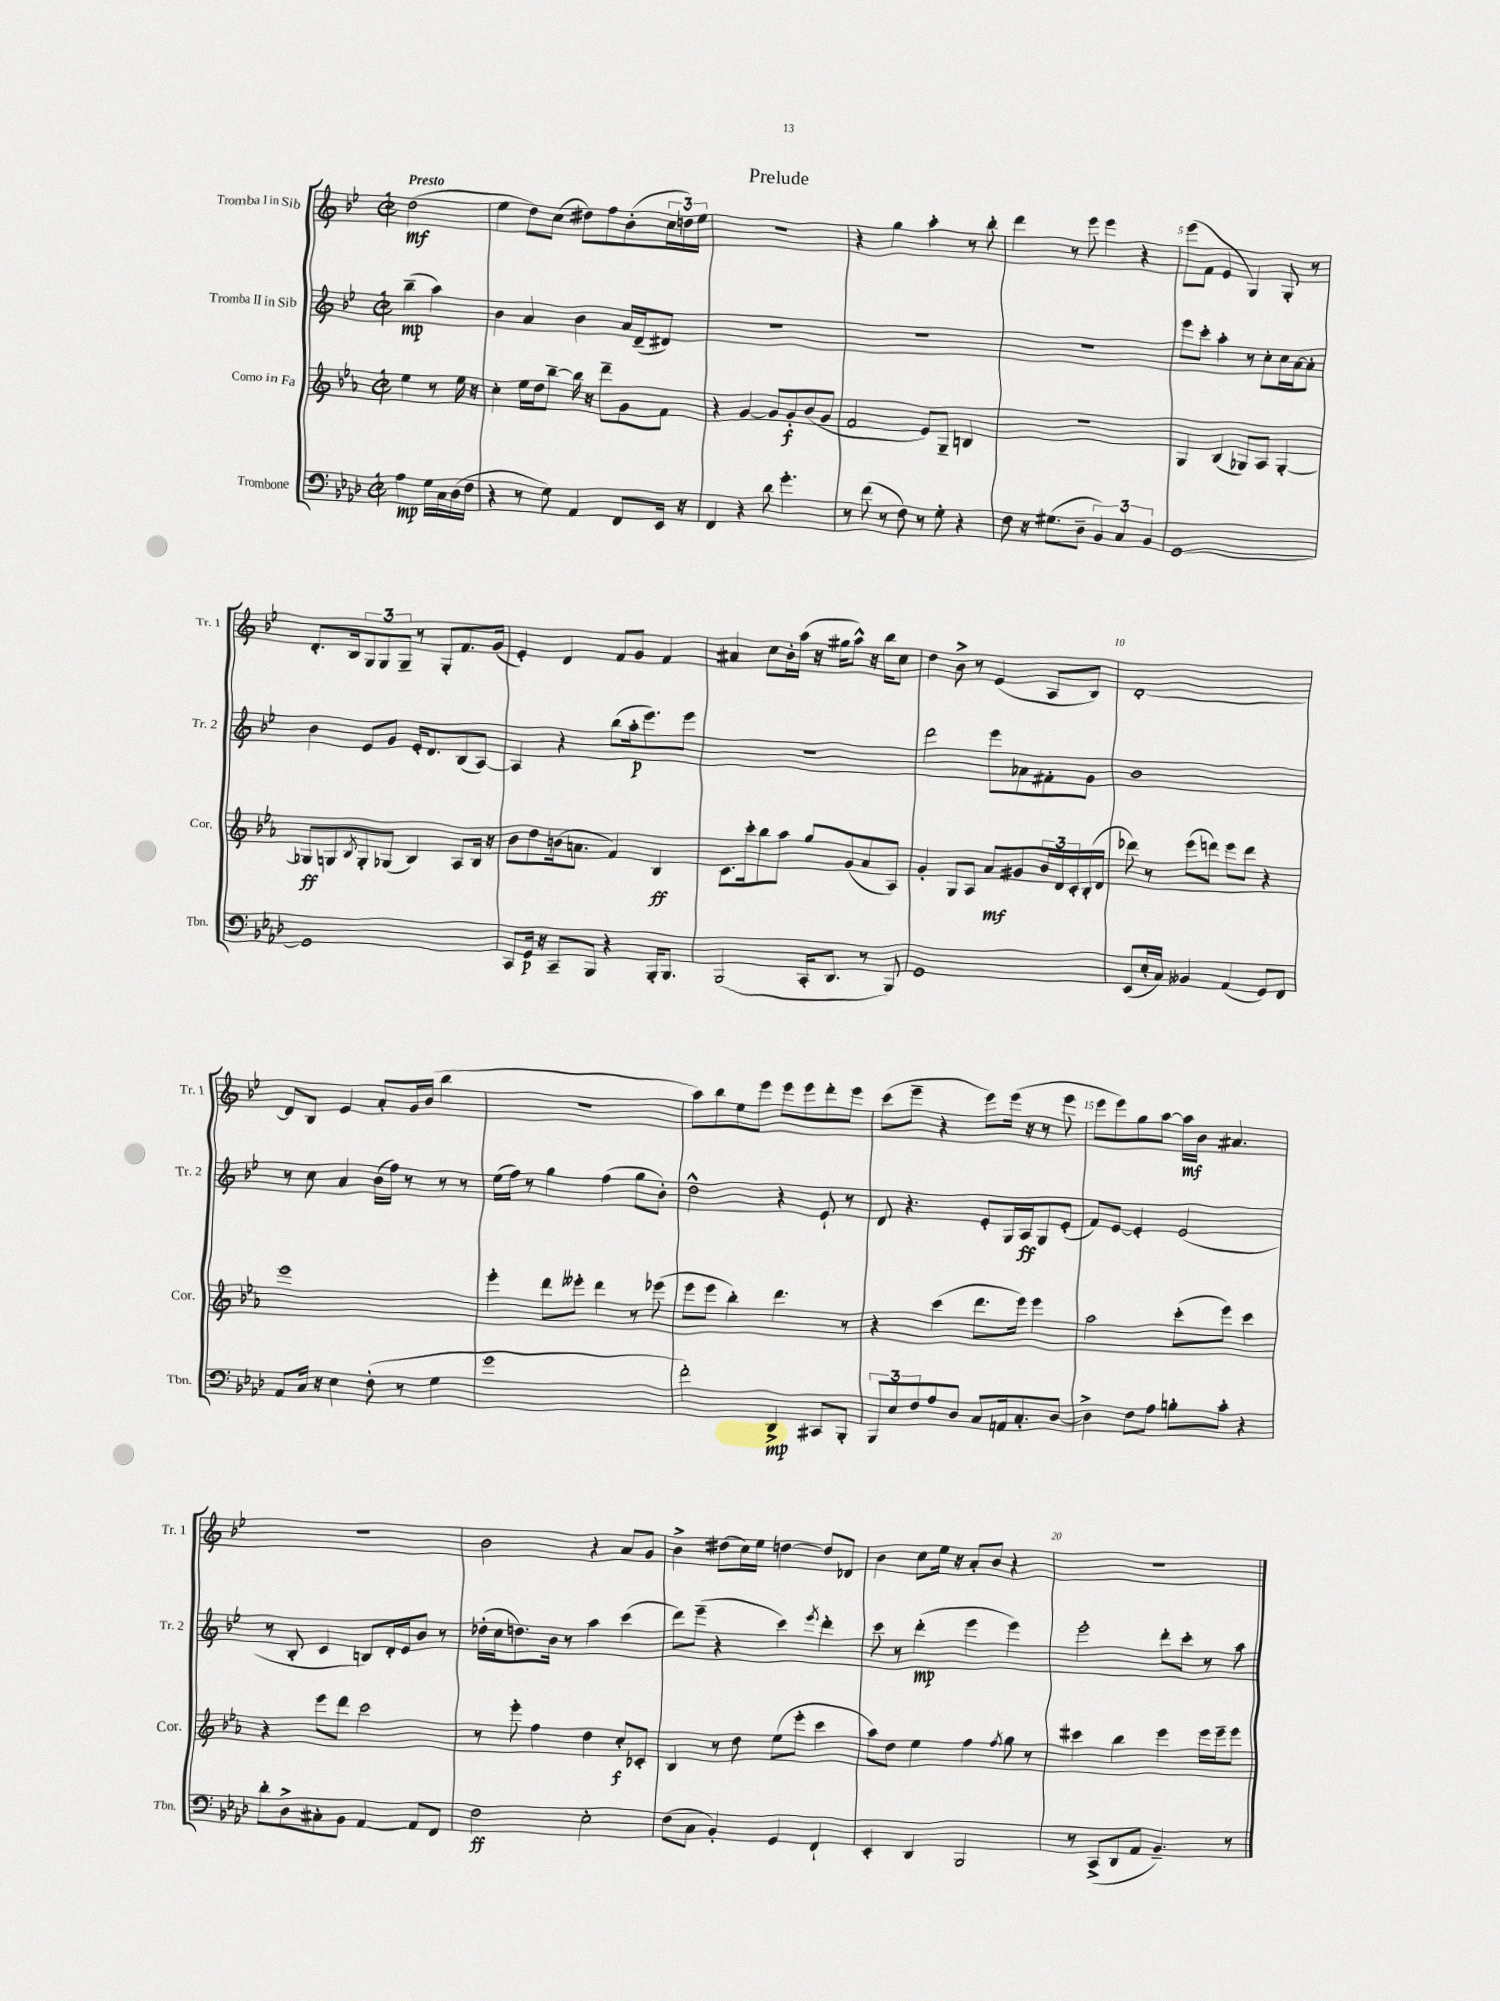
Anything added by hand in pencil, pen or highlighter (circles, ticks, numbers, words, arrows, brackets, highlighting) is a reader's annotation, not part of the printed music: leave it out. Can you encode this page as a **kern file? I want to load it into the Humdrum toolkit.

**kern	**kern	**kern	**kern
*staff4	*staff3	*staff2	*staff1
*clefF4	*clefG2	*clefG2	*clefG2
*k[b-e-a-d-]	*k[b-e-a-]	*k[b-e-]	*k[b-e-]
*M2/2	*M2/2	*M2/2	*M2/2
*met(c|)	*met(c|)	*met(c|)	*met(c|)
4A-\	4ee-\	(4bb-~\	(2dd\
16G\LL	8r	4aa\)	.
16C\	.	.	.
(16D-\	16ee-\	.	.
16F\JJ	16r	.	.
=	=	=	=
4r	4cc'\	4b-\	4ee-\
8r	16ee-\LL	4a/	8dd\L)
.	16dd\J	.	.
8G\)	[8bb-~\J	.	(8cc\J
4AA-/	16bb-\]	4b-\	8dd#\L)
.	16r	.	.
.	8ddd~\L	.	8ff\
8FF/L	8g\	16a/LL	(8b-'\
.	.	(16d~/J	.
16EE-/Jk	8f\J	8d#/J)	24cc\L
.	.	.	24dd\)
16r	.	.	.
.	.	.	24ee-\JJ
=	=	=	=
4FF/	4r	1r	1r
4r	[4g/	.	.
8d-\	8g/]L	.	.
4.g'\	8g'/	.	.
.	(8b-/	.	.
.	8g/J	.	.
=	=	=	=
8r	2f/	1r	4r
(8f\	.	.	.
8r	.	.	4gg\
8F\)	.	.	.
8r	8e-/L)	.	4aa'\
8G'\	8G~/J	.	.
4r	4B/	.	8r
.	.	.	8bb-'\
=	=	=	=
8F\	1r	1r	4ddd\
16r	.	.	.
(8.G#\L	.	.	.
.	.	.	8r
8D-~\J	.	.	8eee-\
6BB-/)	.	.	4eee-\
6C/	.	.	.
.	.	.	4r
6BB-/	.	.	.
=	=	=	=
[1GG	4G/	8eee-\L	(8eee-\L
.	.	8ccc'\J	8f\J
.	(4B-/	4aa'\	4e-/
.	8G-/L)	8r	4G/)
.	8A-/J	8cc'\L	.
.	[4G-'/	16cc\L	8G'/
.	.	[16a\J	.
.	.	8a'\]J	8r
=	=	=	=
1GG]	8G-/]L	4b-\	8.d'/L
.	8G/	.	.
.	.	.	16B-/k
.	8qB-/	.	.
.	8G'/	8e-/L	12G/
.	.	.	12G/
.	(8G-/J	8g/J	.
.	.	.	12G~/J
.	4B-/)	16e-'/LK	8r
.	.	8.d/	.
.	.	.	8G'/L
.	8A-/L	(8B-/	8.f/
.	16B-/Jk	[8A/J)	.
.	16r	.	(16g/Jk
=	=	=	=
8CC/L	8b-\L	4A/]	4e-'/)
16GG/Jk	8dd\	.	.
16r	.	.	.
8CC~/L	(16b\k	4r	4d/
.	8.a\J	.	.
8BBB-/J	.	.	.
4r	4f/)	(8bb-\L	8f/L
.	.	16aa'\k	8g/J
.	.	8.eee-\)	.
16BBB-'/LK	4B-/	.	4f/
8.BBB-/J	.	.	.
.	.	8eee-\J	.
=	=	=	=
(2BBB-/	8.c\L	1r	4a#/
.	16ccc'\k	.	.
.	8bb-\	.	8cc\L
.	8aa-\J	.	16b-'\L
.	.	.	(16aa\JJ
16CC'/LK	8gg/L	.	16r
8.DD-/J	.	.	16gg#\LK
.	(8g/	.	8aa^^\J)
8r	8a-/	.	16r
.	.	.	16bb-\LK
8BBB-/)	8A-/J)	.	8cc\J
=	=	=	=
1GG	4g'/	2ddd\	4dd\
.	8G/L	.	8b-^\
.	8A-/J	.	8r
.	8a-/L	8eee-\L	(4e-/
.	8g#/	8a-\	.
.	24b-/L	8f#'\	8A/L
.	24d/	.	.
.	24c'/	.	.
.	(16B-'/	8g\J	8B-/J)
.	16d/JJ	.	.
=	=	=	=
(8EE-/L	8ddd-\)	1b-	[1d'
16E-'/L	8r	.	.
16C/JJ)	.	.	.
4BB--/	(8eee-\L	.	.
.	8ddd\J)	.	.
(4AA-/	8eee-\L	.	.
.	8ddd\J	.	.
8GG/L)	4r	.	.
8FF/J	.	.	.
=	=	=	=
8AA-/L	1eee-	8r	8d/]L
16C/Jk	.	8cc\	8B-/J
16r	.	.	.
4E-\	.	4a/	4e-/
(8F'\	.	(16b-\LL	8a'/L
.	.	16ff\JJ)	.
8r	.	8r	16g/L
.	.	.	(16b-/JJ
4G\	.	8r	4bb-\
.	.	8r	.
=	=	=	=
1g	4eee-'\	(16ee-\LL	1r
.	.	16ff\JJ)	.
.	.	8r	.
.	8ddd\L	4gg\	.
.	8eee--'\J	.	.
.	4ddd\	(4ff\	.
.	8r	8gg\L	.
.	(8eee-\	8b-'\J)	.
=	=	=	=
2f'\)	8eee-\L	2dd^^\	8aa\L)
.	8eee-\J	.	8bb-\
.	4bb-'\)	.	8ee-\
.	.	.	8eee-\J
4DD-^/	4.ddd\	4r	8eee-\L
.	.	.	8eee-\
8CC#/L	.	8e-`/	8ddd'\
8BBB-'/J	8r	8r	8eee-\J
=	=	=	=
12BBB-/L	4r	8d/	(8ccc\L
12E-/	.	.	.
.	.	4.r	8eee-~\J
12F/	.	.	.
8A-/	(4ccc\	.	4r
8D-/J	.	.	.
8C/L	8.ddd\L	8e-'/L	8eee-\L)
16AA/k	.	16G/L	(16eee-\Jk
8.C'/	16eee-\Jk)	16A/J	16r
.	4eee-\	8G/	8r
[8D-/J	.	(8e-'/J	8eee-\
=	=	=	=
4D-^\]	2aa-\	8f/L)	8eee-\L
.	.	[8e-/J	8eee-\)
8F\L	.	4e-'/]	8gg\
8A-\J	.	.	[8aa\J
8B'\L	(8ccc'\L	(2e-/	16aa\]LL
.	.	.	16b-\JJ
8c'\J	8eee-\J)	.	4.a#/
4r	4ccc\	.	.
=	=	=	=
8d-'\L	4r	8r	1r
8D-^\	.	8B-'/	.
8C#'\	8eee-\L	4c/	.
8BB-\J	8ddd\J	.	.
[4AA-/	2ccc\	8B/L)	.
.	.	16d'/L	.
.	.	16e-/J	.
8AA-/]L	.	8b-/J	.
8FF/J	.	8r	.
=	=	=	=
2F\	8r	(16dd-'\LL	2b-\
.	.	16cc\J	.
.	8eee-'\	8.dd\)	.
.	4ff\	.	.
.	.	16b-\Jk	.
.	.	8r	.
2E-'\	4dd\	4aa\	4r
.	8cc'/L	(4ccc\	8a/L
.	8c-'/J	.	8g/J
=	=	=	=
(8F\L	4B-/	8ddd\L)	4b-^\
8C\J	.	(8eee-~\J	.
4BB-'/)	8r	4r	(8dd#\L
.	8dd\	.	16cc\L)
.	.	.	16ee-\JJ
4GG/	(8ee-\L	4ccc\)	[4dd\
.	8eee-'\J	.	.
.	.	8qeee-/	.
4FF`/	4ccc\	4ddd'\	8dd/]L
.	.	.	8d-/J
=	=	=	=
4EE-'/	8aa-\L)	8ccc\	4b-\
.	8dd\J	8r	.
4DD-/	4ee-\	(4ddd'\	8cc\L
.	.	.	16ee-\Jk
.	.	.	16r
2BBB-/	4ff\	4eee-\	8a'/L
.	.	.	8b-/J
.	8qff/	.	.
.	8gg\	4eee-\)	4r
.	8r	.	.
=	=	=	=
8r	4ccc#\	2eee-'\	1r
(8CC^/L	.	.	.
8DD-/	4bb-\	.	.
8AA-/J	.	.	.
4.BB-~/)	4eee-\	8ddd'\L	.
.	.	8ccc'\J	.
.	16eee-\LL	8r	.
.	16eee-~\J	.	.
8r	8eee-\J	8aa\	.
==	==	==	==
*-	*-	*-	*-
